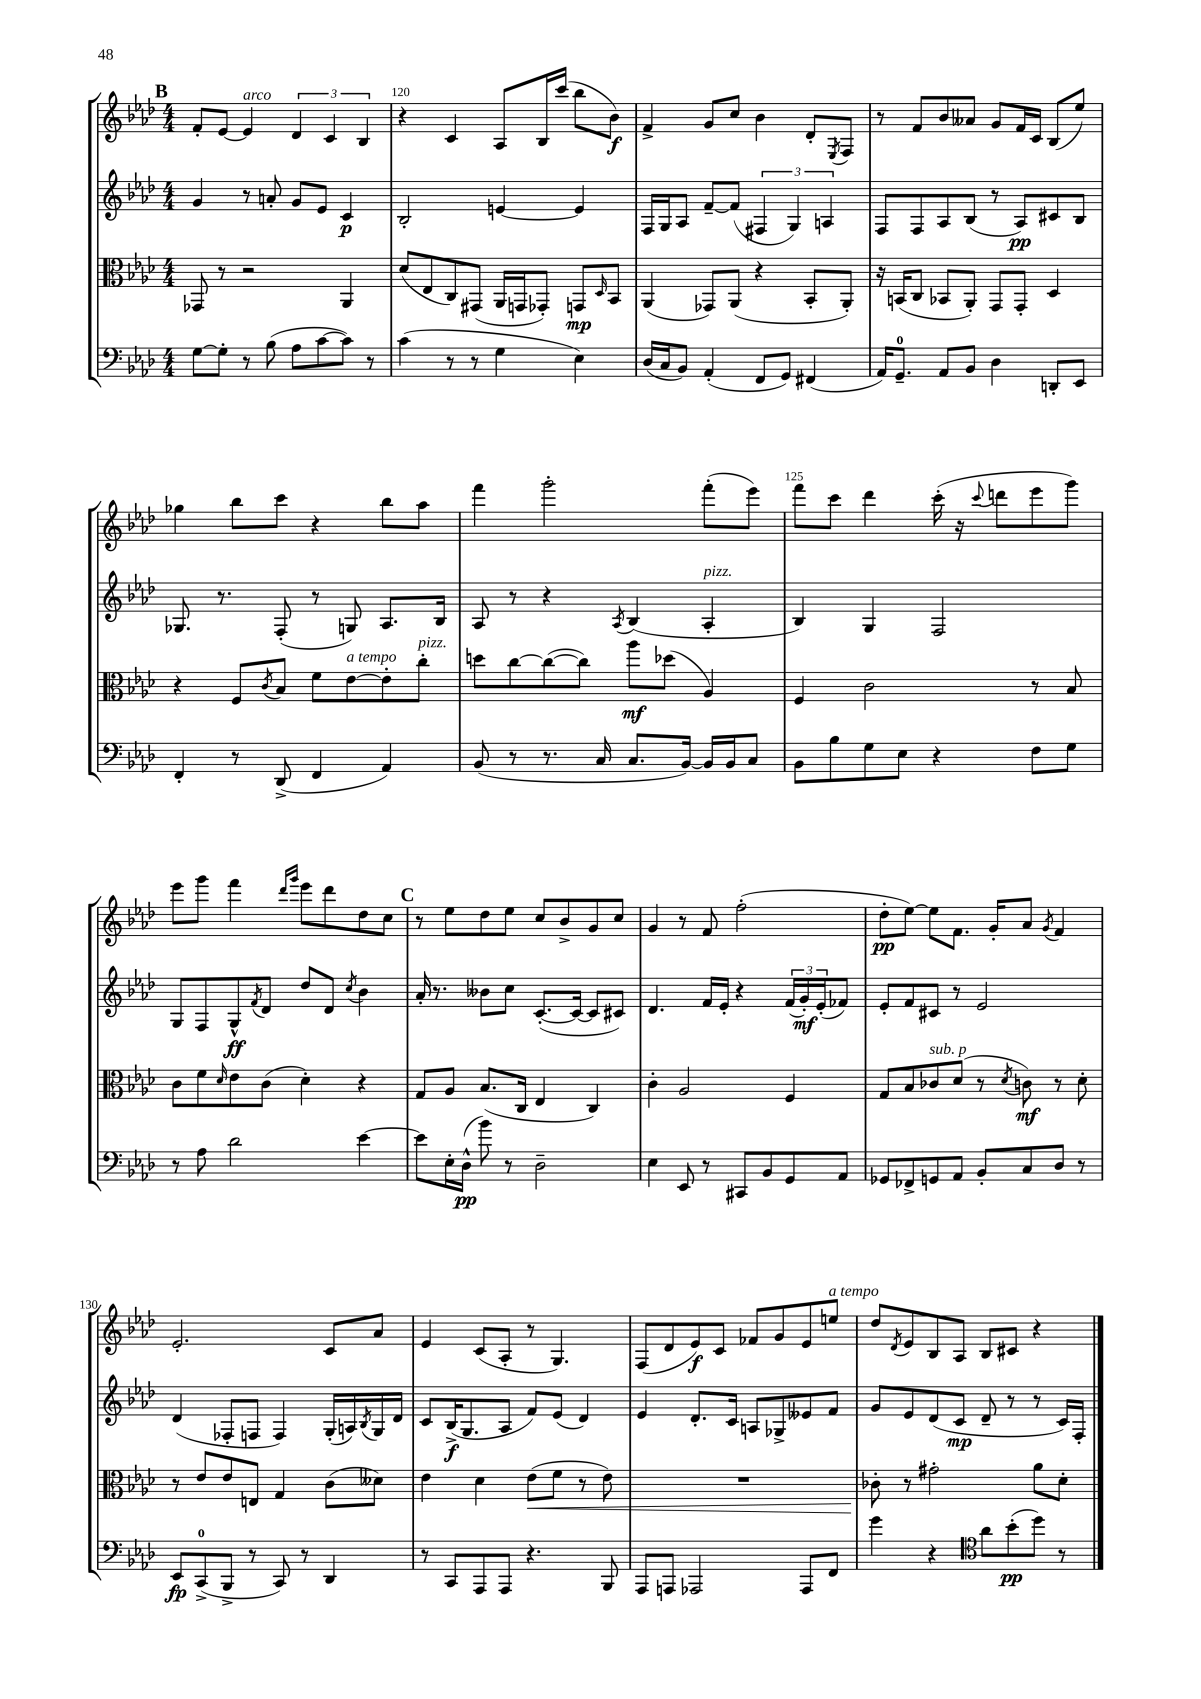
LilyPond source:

<<
\new StaffGroup <<
\new Staff = "s0" {
    \clef treble \key aes \major \numericTimeSignature \time 4/4
    \mark \markup { \bold "B" } f'8-. ees'8~ ees'4^\markup { \italic "arco" } \tuplet 3/2 { des'4 c'4 bes4 } |
    r4 c'4 aes8 bes16 c'''16( bes''8 bes'8\f) |
    f'4-> g'8 c''8 bes'4 des'8-. \acciaccatura { ees8 } f8 |
    r8 f'8 bes'8 aeses'8 g'8 f'16 c'16 bes8( ees''8) |
    ges''4 bes''8 c'''8 r4 bes''8 aes''8 |
    f'''4 g'''2-. f'''8-.( ees'''8) |
    f'''8 c'''8 des'''4 c'''16-.( r16 \appoggiatura { c'''8 } d'''8 ees'''8 g'''8) |
    ees'''8 g'''8 f'''4 \grace { des'''16 g'''16 } ees'''8 des'''8 des''8 c''8 |
    \mark \markup { \bold "C" } r8 ees''8 des''8 ees''8 c''8 bes'8-> g'8 c''8 |
    g'4 r8 f'8 f''2-.( |
    des''8-.\pp ees''8~) ees''8 f'8. g'16-. aes'8 \acciaccatura { g'8 } f'4 |
    ees'2.-. c'8 aes'8 |
    ees'4 c'8( aes8-. r8 g4.) |
    f8( des'8 ees'8\f) c'8 fes'8 g'8 ees'8 e''8^\markup { \italic "a tempo" } |
    des''8 \acciaccatura { des'8 } ees'8 bes8 aes8 bes8 cis'8 r4 \bar "|." |
}
\new Staff = "s1" {
    \clef treble \key aes \major \numericTimeSignature \time 4/4
    \mark \markup { \bold "B" } g'4 r8 a'8-. g'8 ees'8 c'4\p |
    bes2-. e'4~ e'4 |
    f16 g16 aes8 f'8~-- f'8( \tuplet 3/2 { fis4 g4) a4 } |
    f8 f8 aes8 bes8( r8 aes8\pp) cis'8 bes8 |
    ges8. r8. f8-.( r8 g8) aes8. bes16 |
    aes8 r8 r4 \acciaccatura { aes8 } bes4( aes4-.^\markup { \italic "pizz." } |
    bes4) g4 f2 |
    g8 f8 g8-^\ff \acciaccatura { f'8 } des'8 des''8 des'8 \acciaccatura { c''8 } bes'4 |
    \mark \markup { \bold "C" } aes'16-. r8. beses'8 c''8 c'8.~-.( c'16~ c'8 cis'8) |
    des'4. f'16 ees'16-. r4 \tuplet 3/2 { f'16( g'16-.\mf) ees'16-.( } fes'8) |
    ees'8-. f'8 cis'8 r8 ees'2 |
    des'4( fes8-. f8 f4) g16-.( a16) \acciaccatura { bes8 } g16 des'16 |
    c'8 bes16->\f( g8. aes8 f'8) ees'8( des'4) |
    ees'4 des'8.-. c'16 a8 ges8-> eeses'8 f'8 |
    g'8 ees'8 des'8( c'8\mp des'8-- r8 r8 c'16) f16-. \bar "|." |
}
\new Staff = "s2" {
    \clef alto \key aes \major \numericTimeSignature \time 4/4
    \mark \markup { \bold "B" } ges,8 r8 r2 aes,4 |
    des'8( ees8 c8) gis,8( aes,16 g,16 ges,8-.) g,8\mp \grace { des16 } bes,8 |
    aes,4( ges,8) aes,8( r4 bes,8-. aes,8-.) |
    r16 b,16( c8 bes,8 aes,8-.) g,8 g,8-. des4 |
    r4 f8 \acciaccatura { c'8 } bes8 f'8 ees'8~^\markup { \italic "a tempo" } ees'8-. c''8-.^\markup { \italic "pizz." } |
    d''8 c''8~ c''8~( c''8) aes''8\mf des''8( aes4) |
    f4 c'2 r8 bes8 |
    c'8 f'8 \grace { des'16 } ees'8 c'8( des'4-.) r4 |
    \mark \markup { \bold "C" } g8 aes8 bes8.( c16 ees4 c4) |
    c'4-. aes2 f4 |
    g8 bes8 ces'8^\markup { \italic "sub. p" } des'8( r8 \acciaccatura { des'8 } c'8\mf) r8 des'8-. |
    r8 ees'8 ees'8 e8 g4 c'8( deses'8) |
    ees'4 des'4 ees'8\<( f'8 r8 ees'8) |
    R1 |
    ces'8-.\! r8 gis'2-. aes'8 des'8-. \bar "|." |
}
\new Staff = "s3" {
    \clef bass \key aes \major \numericTimeSignature \time 4/4
    \mark \markup { \bold "B" } g8~ g8-. r8 bes8( aes8 c'8~ c'8) r8 |
    c'4( r8 r8 g4 ees4) |
    des16( c16 bes,8) aes,4-.( f,8 g,8) fis,4( |
    aes,16) g,8.-0-- aes,8 bes,8 des4 d,8-. ees,8 |
    f,4-. r8 des,8->( f,4 aes,4) |
    bes,8( r8 r8. c16 c8. bes,16~) bes,16 bes,16 c8 |
    bes,8 bes8 g8 ees8 r4 f8 g8 |
    r8 aes8 des'2 ees'4~ |
    \mark \markup { \bold "C" } ees'8 ees16-. des16-^\pp( bes'8) r8 des2-- |
    ees4 ees,8 r8 cis,8 bes,8 g,8 aes,8 |
    ges,8 fes,8-> g,8 aes,8 bes,8-. c8 des8 r8 |
    ees,8\fp c,8-0->( bes,,8-> r8 c,8) r8 des,4 |
    r8 c,8 aes,,8 aes,,8 r4. bes,,8 |
    aes,,8 a,,8 aes,,2 aes,,8 f,8 |
    g'4 r4 \clef tenor aes'8 bes'8-.\pp( des''8) r8 \bar "|." |
}
>>
>>
\layout { \context { \Score currentBarNumber = #119 \override BarNumber.break-visibility = ##(#f #t #t) barNumberVisibility = #(every-nth-bar-number-visible 5) } }
